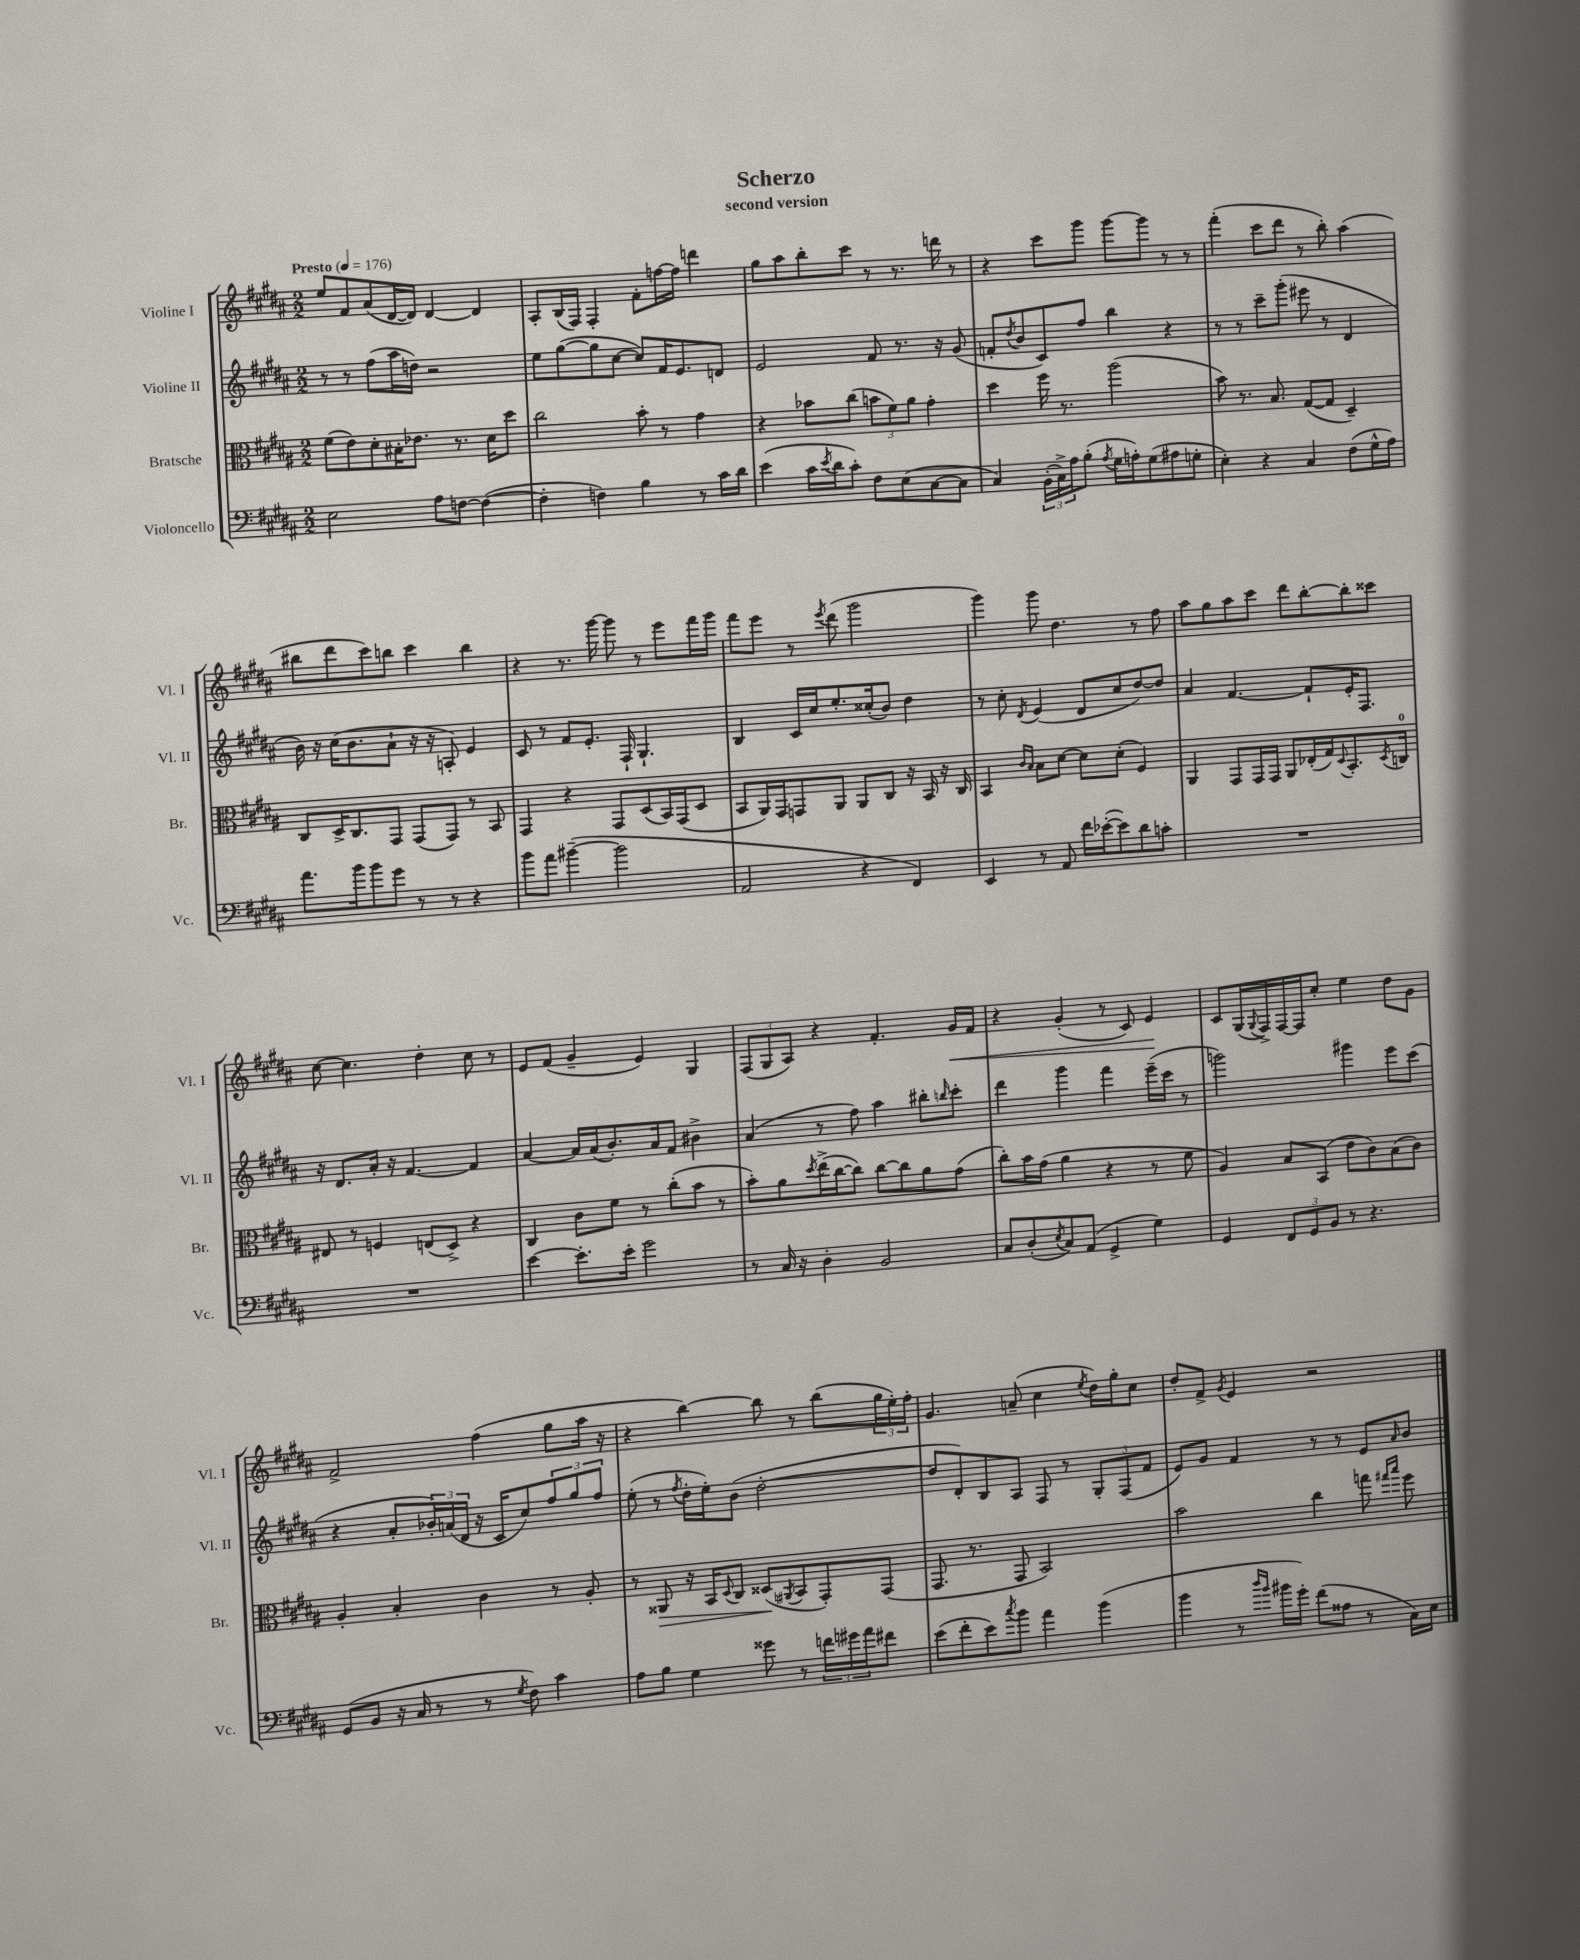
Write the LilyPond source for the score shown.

\header { title = "Scherzo" subtitle = "second version" }
<<
\new StaffGroup <<
\new Staff = "s0" \with { instrumentName = "Violine I" shortInstrumentName = "Vl. I" } {
    \clef treble \key b \major \numericTimeSignature \time 2/2 \tempo "Presto" 4 = 176
    e''8 fis'8 ais'8( dis'16~ dis'16) dis'4~ dis'4 |
    ais8-. b16( fis16) fis4-. fis'8-. f''16~ f''16 d'''4 |
    gis''8 ais''8 b''8-. cis'''8 r8 r8. d'''16 r8 |
    r4 cis'''8 gis'''8 gis'''8~ gis'''8 r8 r8 |
    fis'''4-.( cis'''8 dis'''8 r8 b''8-.) ais''4( |
    bis''8 dis'''8 cis'''8) b''8 cis'''4 b''4 |
    r4 r8. gis'''16~ gis'''8 r8 e'''8 fis'''16 gis'''16 |
    fis'''8 e'''8 r8 \acciaccatura { e'''8 } dis'''8( gis'''2 |
    gis'''4) gis'''8 dis''4. r8 fis''8 |
    ais''8 gis''8 ais''8 cis'''8 dis'''8 b''8~-. b''8-. cisis'''8 |
    cis''8~ cis''4. dis''4-. cis''8 r8 |
    e'8 fis'8( gis'4-- e'4) gis4 |
    \tuplet 3/2 { fis8( gis8 ais8) } r4 fis'4.-. gis'16\< fis'16 |
    r4 gis'4-.( r8 cis'8) e'4\! |
    cis'8 gis16( \appoggiatura { gis8 } fis16->) fis16~ fis16 cis''8-. e''4 dis''8 gis'8 |
    fis'2-> fis''4( gis''8 ais''16 r16 |
    r4 b''4~) b''8 r8 b''8( \tuplet 3/2 { gis''16 e''16-.) fis''16-. } |
    gis'4. a'8--( cis''4 \acciaccatura { e''8 } dis''16) gis''16-. cis''8 |
    dis''8-. fis'8-> \acciaccatura { gis'8 } e'4 r2 \bar "|." |
}
\new Staff = "s1" \with { instrumentName = "Violine II" shortInstrumentName = "Vl. II" } {
    \clef treble \key b \major \numericTimeSignature \time 2/2
    r8 r8 fis''8( ais''16 d''16) r2 |
    e''8 gis''8~( gis''8 cis''8~ cis''8) fis'16 e'8. d'8 |
    e'2 fis'8 r8. r16 gis'8( |
    f'8-. \acciaccatura { dis''8 } b'8 cis'8) fis''8 b''4 r4 |
    r8 r8 cis'''8-- gis'''8-.( eis'''8 r8 dis'4 |
    b'16) r16 cis''16( b'8. ais'8-! r16 r16 a8-.) e'4 |
    cis'8 r8 fis'8 e'8.-. fis16-! gis4.-! |
    b4 cis'16 cis''16 e''8.-. cisis''16-.( b'8) dis''4 |
    r8 cis''8-. \acciaccatura { dis'8 } e'4( dis'8 cis''8 dis''8~) dis''8 |
    ais'4 fis'4.~ fis'8-! e'16-. fis8. |
    r16 dis'8. ais'16-. r16 fis'4.~ fis'4 |
    ais'4~ ais'16 ais'16( b'8.-.) ais'16 fis'8 bis'4-> |
    ais'4( r8 fis''8) ais''4 bis''8-. \grace { b''16 } cis'''8-. |
    dis'''4 gis'''4 fis'''4 e'''16--( cis'''16 r8 |
    g'''2) gis'''4 e'''8 cis'''8( |
    r4 ais'8-. \tuplet 3/2 { bes'16-.) a'16( dis'16 } r16 cis'16 cis''8) \tuplet 3/2 { fis''8 gis''8 fis''8 } |
    e''8-.( r8 \acciaccatura { fis''8 } dis''16-. e''16-.) b'8( dis''2~-. |
    dis''8 dis'8-.) b8 ais8 fis8 r8 \tuplet 3/2 { gis8-. fis8( fis'8 } |
    e'8) gis'8 fis'4 r8 r8 e'8 \grace { ais'16 } b'8 \bar "|." |
}
\new Staff = "s2" \with { instrumentName = "Bratsche" shortInstrumentName = "Br." } {
    \clef alto \key b \major \numericTimeSignature \time 2/2
    fis'8( e'8) dis'8-. bis16-. ees'8. r8. dis'16 dis''8 |
    cis''2 b'8-. r8 gis'4 |
    r4 bes'8 cis''8( \tuplet 3/2 { b'8 fis'8) ais'8 } gis'4-. |
    dis''4 fis''16 r8. ais''2( |
    b'8) r8. b8. gis8~( gis8 dis4--) |
    cis8 dis16-> cis8. gis,8 gis,8( gis,8) r8 b,8 |
    gis,4 r4 gis,8 dis8( b,16) gis,16( dis8 |
    b,8 ais,16) gis,16 g,8 ais,8 ais,8 cis8 r16 b,16 r16 cis16 |
    b,4 \grace { cis'16 b16 } b8 dis'8~ dis'8 dis'8-.( fis4) |
    ais,4 gis,8 gis,16 gis,16 ais,8 ees16-.( gis16) \appoggiatura { dis8 } b,8.-. \acciaccatura { dis8 } c16-0 |
    eis8 r8 f4 e8( dis8->) r4 |
    cis4 cis'8 fis'8 r8 cis''8-.( b'8 r8 |
    b'8-.) ais'8 \acciaccatura { dis''8 } e''16->( cis''16~ cis''8) cis''8~ cis''8 ais'8 gis'8( |
    cis''8-.) b'16 gis'16( ais'4 r4 r8 fis'8 |
    ais4) b8 b,8( e'8 cis'8) b8( cis'8) |
    ais4-. b4-. cis'4 r8 ais8-. |
    r8 aisis,8\> r16 b,16 \appoggiatura { dis8 } cis8 disis8\!( \acciaccatura { ais,8 } b,8 gis,8-.) gis,8( |
    gis,8. r8. gis,8 b,2) |
    b'2 cis''4 g''8 \grace { gis''16 b''16 } fis''8 \bar "|." |
}
\new Staff = "s3" \with { instrumentName = "Violoncello" shortInstrumentName = "Vc." } {
    \clef bass \key b \major \numericTimeSignature \time 2/2
    e2 ais8 f8~ f4~( |
    f4-. f4) b4 r8 cis'16 dis'16 |
    e'4( cis'16 \acciaccatura { e'8 } dis'16 cis'8-.) fis8 e8( cis8~ cis8 |
    cis4) \tuplet 3/2 { b,16-.( cis16->) ais16 } b8-.( \acciaccatura { ais8 } gis16 a16-.) gis8( ais8 g8-. |
    e4-.) r4 cis4 fis8( gis16-^ ais16) |
    ais'8. b'16 b'8 gis'8 r8 r8 r4 |
    b'8 ais'8 bis'4~--( bis'2 |
    ais,2 r4 fis,4) |
    e,4 r8 ais,8 fis'16 ees'16~-.( ees'8) dis'8 c'8-. |
    R1 |
    R1 |
    e'4~ e'8.-. e'16-. gis'2 |
    r8 cis16 r16 dis4-. b,2 |
    cis8 dis8-.( \acciaccatura { e8 } cis8) ais,8( gis,4-> gis4) |
    gis,4 \tuplet 3/2 { fis,8 gis,8 b,8 } r8 r4. |
    gis,8( b,8 r16 cis16 r8 r8 \acciaccatura { gis8 } fis8) cis'4 |
    ais8 b8 gis4 gisis'8 r8 \tuplet 3/2 { f'16 gis'16 ais'16 } fis'8 |
    e'8( fis'8-. e'8) \acciaccatura { cis''8 } b'8 ais'4 b'4( |
    b'4 r8 \grace { dis''16 b'16 } bis'16 gis'16-.) fis'8( aisis8 r8 cis16) e16 \bar "|." |
}
>>
>>
\layout { \context { \Score \remove "Bar_number_engraver" } }
